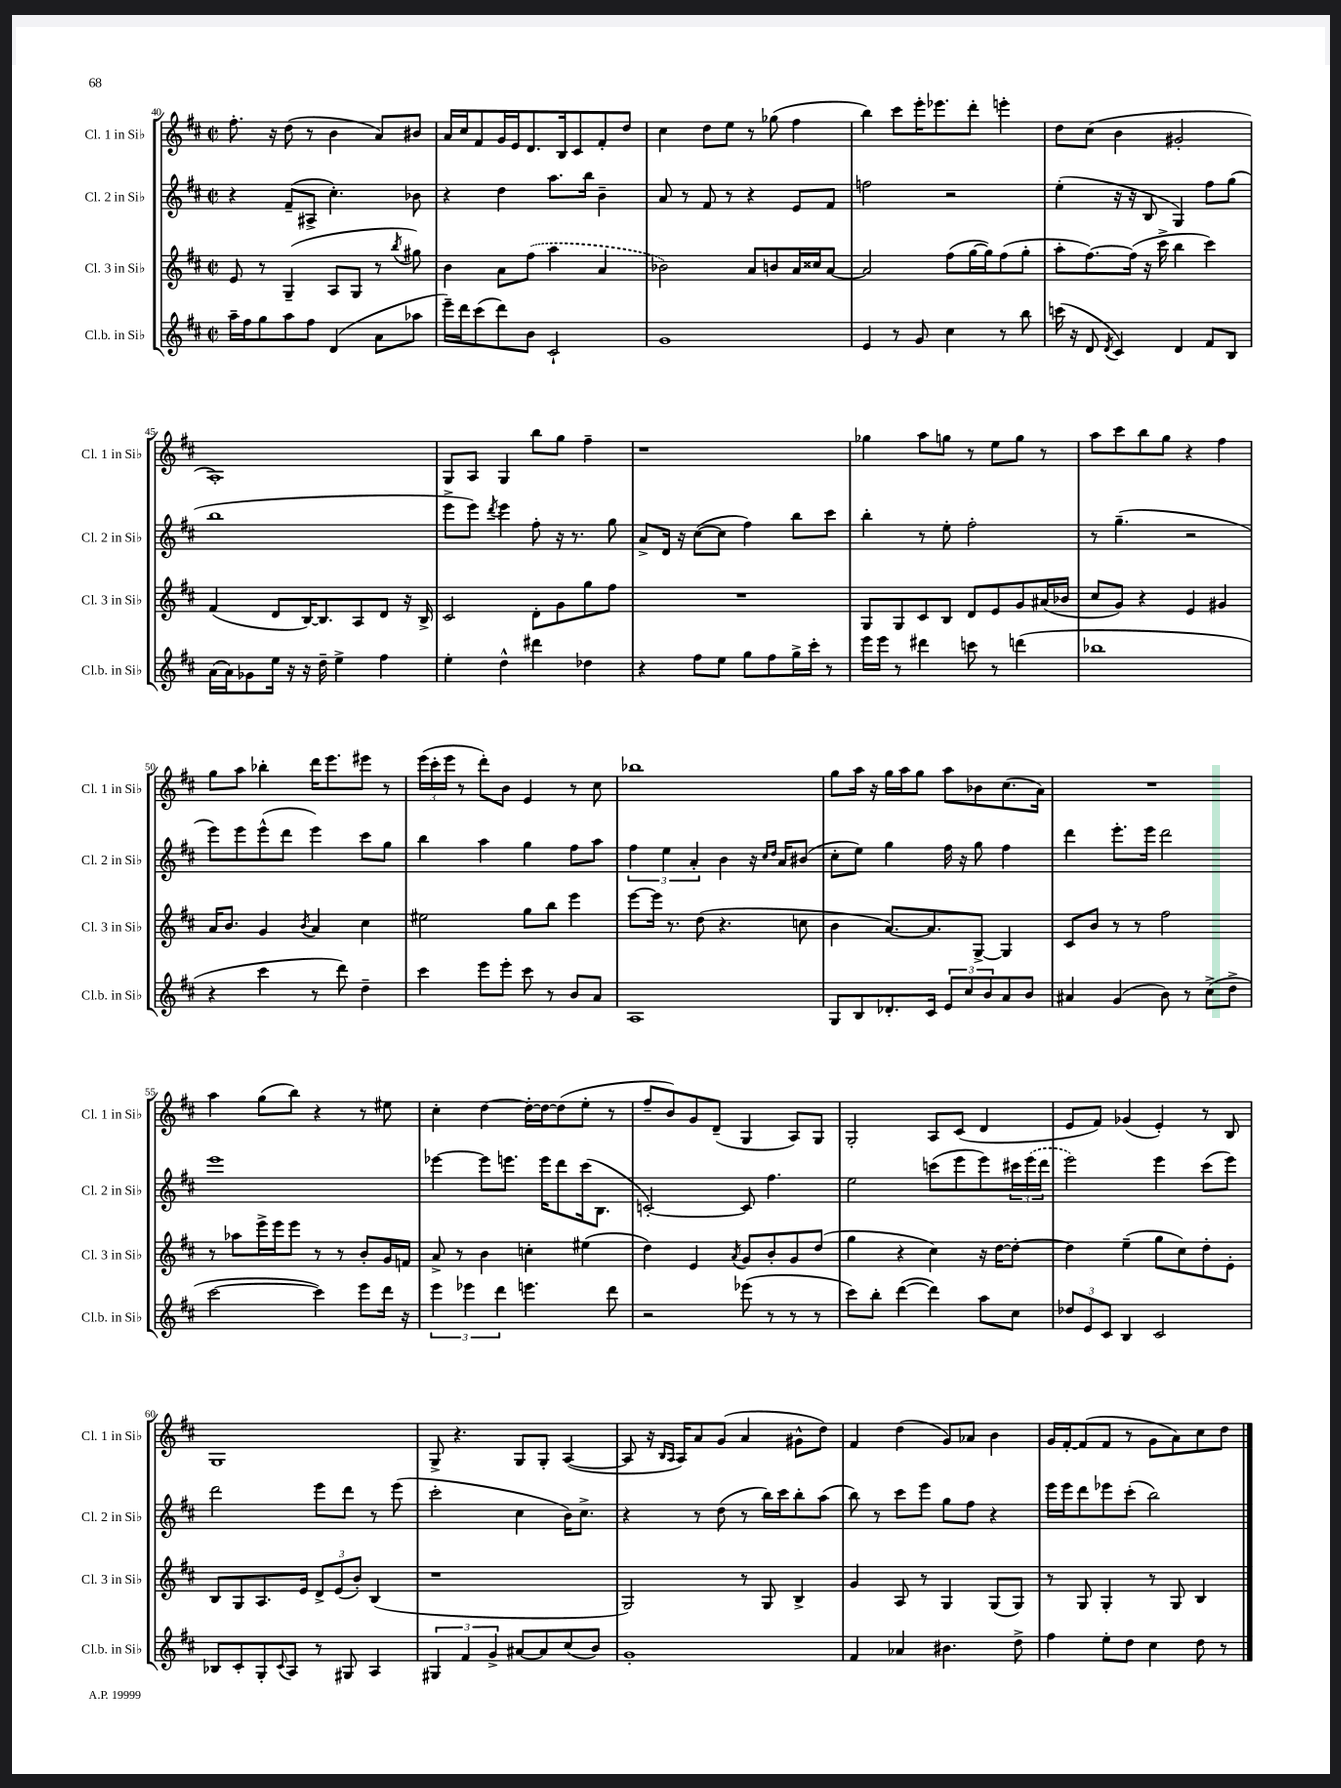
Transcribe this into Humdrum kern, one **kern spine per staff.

**kern	**kern	**kern	**kern
*staff4	*staff3	*staff2	*staff1
*clefG2	*clefG2	*clefG2	*clefG2
*k[f#c#]	*k[f#c#]	*k[f#c#]	*k[f#c#]
*M2/2	*M2/2	*M2/2	*M2/2
*met(c|)	*met(c|)	*met(c|)	*met(c|)
16aa~	8e	4r	8.ff#'
16ff#	.	.	.
8gg	8r	.	.
.	.	.	16r
8aa	(4G~	(8f#~	(8dd
8ff#	.	8A#^	8r
(4d	8A	4.cc#')	4b
.	8G	.	.
8a	8r	.	8a)
.	8qbb	.	.
8aa-	8gg#)	8b-	8b#
=	=	=	=
16eee~)	4b	4r	16a
16ddd	.	.	16cc#
(8ccc#	.	.	8f#
8ddd)	8a	4dd	16g
.	.	.	16e
8b	(8ff#	.	8.d
2c#`	4aa	8.aa	.
.	.	.	16B
.	.	.	8c#
.	.	16bb	.
.	4a	4b~	8f#'
.	.	.	8dd
=	=	=	=
1g	2b-)	8a	4cc#
.	.	8r	.
.	.	8f#	8dd
.	.	8r	8ee
.	8a	4r	8r
.	8b	.	(8gg-
.	16a	8e	4ff#
.	16cc##	.	.
.	[8a	8f#	.
=	=	=	=
4e	2a]	2ff	4bb)
8r	.	.	8ccc#
8g	.	.	16eee'
.	.	.	8.eee-
4cc#	(8ff#	2r	.
.	[16gg	.	8ddd'
.	16gg])	.	.
8r	(8ff#	.	4eee'
8bb	8gg'	.	.
=	=	=	=
(16ccc	8aa'	(4ee'	8dd
16r	.	.	.
8d	[8.ff#)	.	(8cc#
8qd	.	.	.
4c#)	.	16r	4b
.	(16ff#]	16r	.
.	16r	8B	.
.	16ccc#^	.	.
4d	4bb	4G)	2g#'
8f#	4ccc#)	8ff#	.
8B	.	(8gg	.
=	=	=	=
(16a	(4f#	1bb	1A')
16a)	.	.	.
8g-	.	.	.
16ee	8d	.	.
16r	.	.	.
16r	[16B)	.	.
16dd~	8.B]	.	.
4ee^	.	.	.
.	8A	.	.
4ff#	8d	.	.
.	16r	.	.
.	16B^	.	.
=	=	=	=
4ee'	2c#	8eee^	8G
.	.	8eee)	8A
.	.	8qddd	.
4dd^^	.	4eee	4G
4ddd#	8d'	8ff#'	8bb
.	8g	16r	8gg
.	.	8.r	.
4dd-	8gg	.	4ff#~
.	8ff#	8gg	.
=	=	=	=
4r	1r	8a^	1r
.	.	16d	.
.	.	16r	.
8ff#	.	([8cc#	.
8ee	.	8cc#]	.
8gg	.	4ff#)	.
8ff#	.	.	.
16gg^	.	8bb	.
16ccc#'	.	.	.
8r	.	8ccc#	.
=	=	=	=
16eee	8G	4bb'	4gg-
16eee	.	.	.
8r	8G	.	.
4ddd#	8c#	8r	8aa
.	8B	8ee'	8gg
8ccc	8d	2ff#'	8r
8r	8e	.	8ee
(4ddd	8g	.	8gg
.	(16a#	.	8r
.	16b-	.	.
=	=	=	=
1bb-	8cc#	8r	8aa
.	8g)	(4.gg~	8ccc#
.	4r	.	8bb
.	.	.	8gg
.	4e	2r	4r
.	4g#	.	4ff#
=	=	=	=
4r	16a	8eee)	8gg
.	8.b	.	.
.	.	8eee	8aa
4ccc#	4g	(8eee^^	4bb-'
.	.	8ddd	.
.	8qb	.	.
8r	4a	4eee)	16ddd
.	.	.	8.eee
8ddd)	.	.	.
4dd~	4cc#	8ccc#	8eee#
.	.	8gg	8r
=	=	=	=
4ccc#	2ee#	4bb	(24eee
.	.	.	24ccc#'
.	.	.	24eee
.	.	.	8r
8eee	.	4aa	8ddd')
8eee'	.	.	8b
8ccc#	8gg	4gg	4e
8r	8bb	.	.
8b	4eee	8ff#	8r
8a	.	8aa	8cc#
=	=	=	=
1A	[8eee	6ff#	1bb-
.	16eee]	.	.
.	.	6ee	.
.	8.r	.	.
.	.	6a'	.
.	(8dd	.	.
.	4.r	4b	.
.	.	16r	.
.	.	16qqcc#	.
.	.	16qqdd	.
.	.	16a	.
.	8cc	(8b#	.
=	=	=	=
8G	4b	8cc#'	8gg
8B	.	8ee)	16aa
.	.	.	16r
8.d-'	[8.a)	4gg	16gg
.	.	.	16aa
.	.	.	8gg
16c#	8.a]	.	.
12e	.	16ff#	8aa
.	.	16r	.
12cc#	.	.	.
.	[8G^	8gg	8b-
12b	.	.	.
8a	4G]	4ff#	(8.cc#
8b	.	.	.
.	.	.	16a)
=	=	=	=
4a#	8c#	4ddd	1r
.	8b	.	.
(4g	8r	8.eee'	.
.	8r	.	.
.	.	16eee	.
8b)	2ff#	2ddd	.
8r	.	.	.
(8cc#^	.	.	.
8dd^	.	.	.
=	=	=	=
[2ccc#	8r	1eee	4aa
.	8aa-	.	.
.	16eee^	.	(8gg
.	16eee	.	.
.	8eee	.	8bb)
4ccc#])	8r	.	4r
.	8r	.	.
8eee	8b'	.	8r
16ddd	16g	.	8ee#
16r	16f	.	.
=	=	=	=
6eee	8a^	[4eee-	4cc#'
.	8r	.	.
6eee-	.	.	.
.	4b	8eee-]	[4dd
6ddd	.	.	.
.	.	8.eee	.
4.eee	4cc'	.	16dd'_
.	.	16eee	16dd_
.	.	8ddd	(8dd]
.	(4ee#	(16ccc#	8ee'
.	.	8.B	.
8ddd	.	.	8r
=	=	=	=
2r	4dd)	[2c')	8ff#~
.	.	.	8b)
.	4e	.	8g
.	.	.	(8d~
.	8qa	.	.
(8eee-	8g	8c]	4G
8r	8b'	4.ff#	.
8r	8g	.	8A)
8r	(8dd	.	8G
=	=	=	=
8ccc#)	4gg	2ee	2G'
8bb'	.	.	.
([4ddd	4r	.	.
4ddd])	4cc#)	(8ccc	8A
.	.	8eee	(8c#
8aa	16r	8eee)	4d
.	[16dd	.	.
8cc#	8dd'_	24ccc#	.
.	.	(24eee	.
.	.	24ddd	.
=	=	=	=
12dd-	4dd]	2eee)	8e
12e	.	.	.
.	.	.	8f#)
12c#	.	.	.
4B	(4ee~	.	(4g-
2c#	8gg	4eee	4e')
.	8cc#)	.	.
.	8dd'	(8ccc#	8r
.	8e'	8eee)	8B
=	=	=	=
8B-	8B	2ddd	1G
8c#'	8G	.	.
8G'	8.A	.	.
8qqc#	.	.	.
8A	.	.	.
.	16e	.	.
8r	12d^	8eee	.
.	(12e	.	.
8G#	.	8ddd	.
.	12b')	.	.
4A	(4B	8r	.
.	.	(8eee	.
=	=	=	=
6G#	1r	2ccc#'	8G^
.	.	.	4.r
6f#	.	.	.
6g^	.	.	.
[8a#	.	4cc#	8G
8a#]	.	.	8G'
(8cc#	.	16b)	([4A
.	.	8.cc#^	.
8b)	.	.	.
=	=	=	=
1g'	2G)	4r	8A]
.	.	.	16r
.	.	.	16qqB
.	.	.	16qqA
.	.	.	16A)
.	.	8r	8a
.	.	(8dd	(8g
.	8r	8r	4a
.	8G	16bb)	.
.	.	16ccc#	.
.	4B^	8bb'	8g#^^
.	.	(8aa	8dd)
=	=	=	=
4f#	4g	8bb)	4f#
.	.	8r	.
4a-	8A	8ccc#	(4dd
.	8r	8eee	.
4.b#	4G	8gg	8g)
.	.	8ff#	8a-
.	(8G	4r	4b
8dd^	8G)	.	.
=	=	=	=
4ff#	8r	16eee	16g
.	.	16eee	[16f#'
.	8G	8ddd	(8f#]
8ee'	4G'	8eee-	8f#
8dd	.	(8ccc#'	8r
4cc#	8r	2bb)	8g
.	8G	.	8a)
8dd	4B	.	8cc#
8r	.	.	8dd
==	==	==	==
*-	*-	*-	*-
